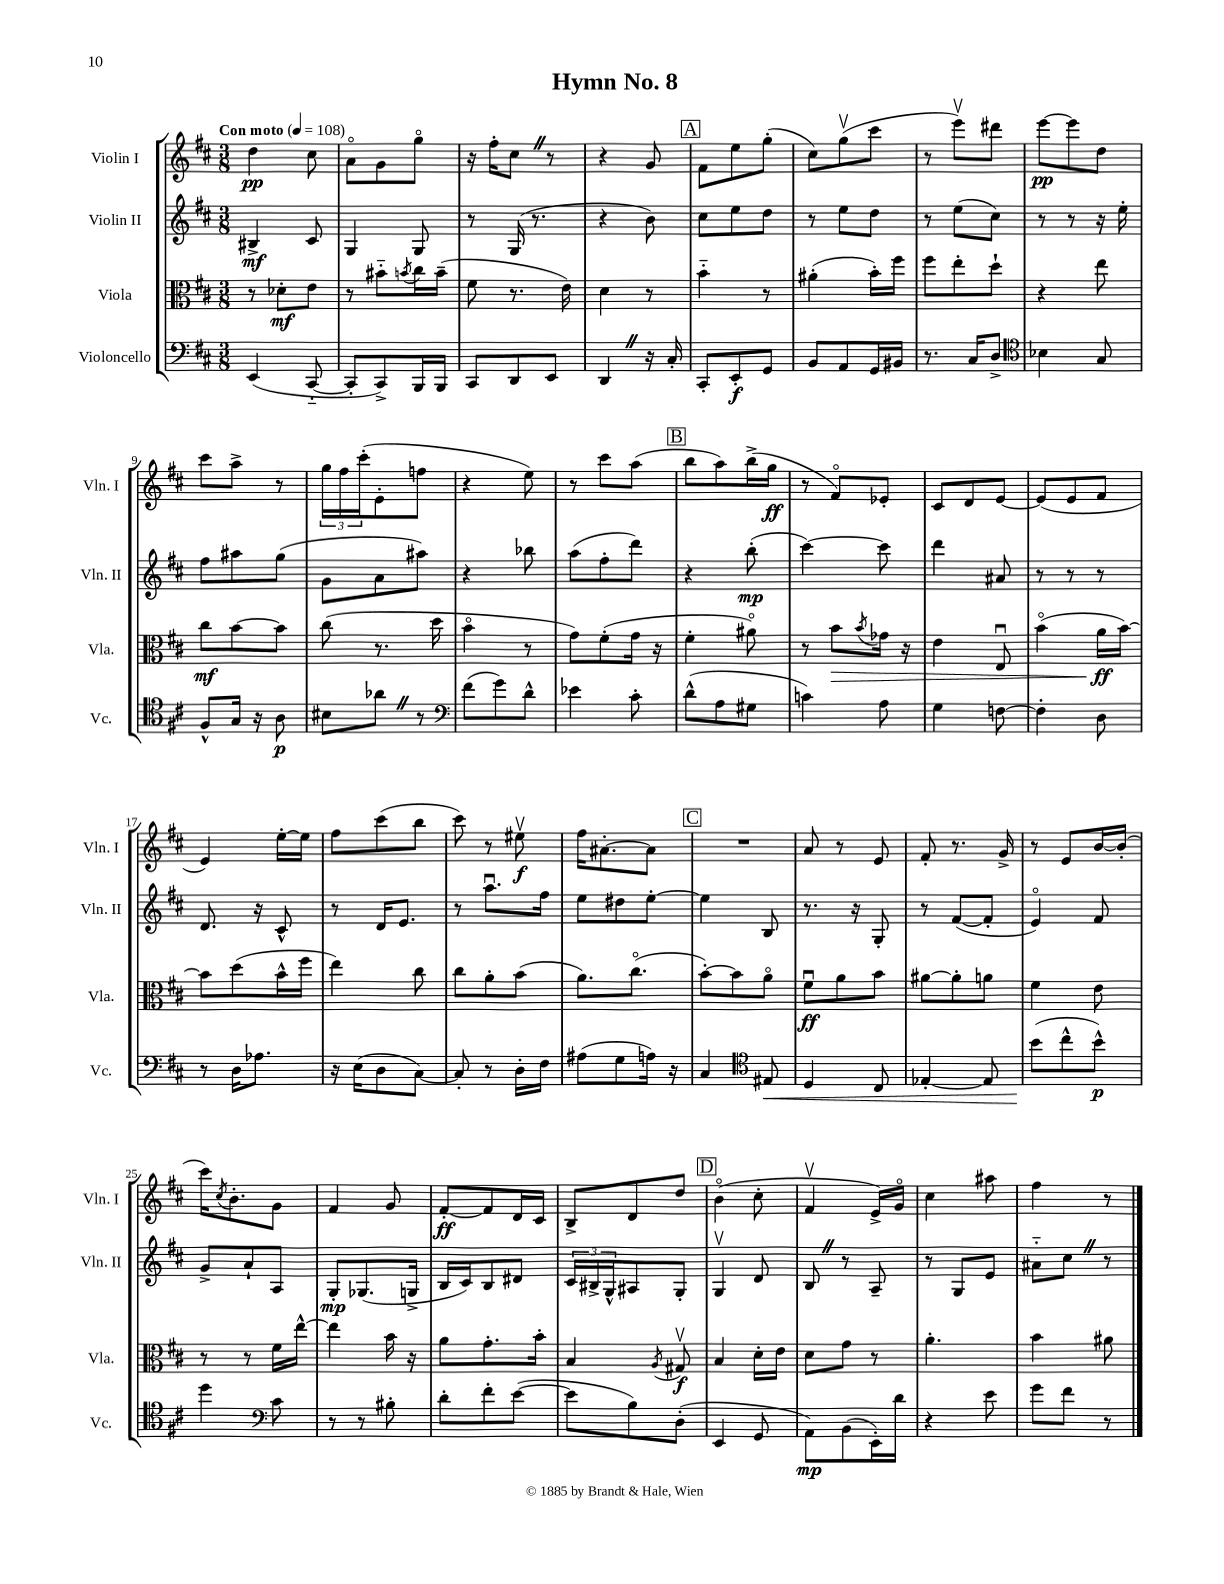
\header { title = "Hymn No. 8" }
<<
\new StaffGroup <<
\new Staff = "s0" \with { instrumentName = "Violin I" shortInstrumentName = "Vln. I" } {
    \clef treble \key d \major \numericTimeSignature \time 3/8 \tempo "Con moto" 4 = 108
    d''4\pp cis''8 |
    a'8\flageolet g'8 g''8\flageolet |
    r16 fis''16-. cis''8 \once \override BreathingSign.text = \markup { \musicglyph "scripts.caesura.straight" } \breathe r8 |
    r4 g'8 |
    \mark \markup { \box "A" } fis'8 e''8 g''8-.( |
    cis''8) g''8\upbow( cis'''8 |
    r8 e'''8\upbow) dis'''8 |
    e'''8~\pp e'''8 d''8 |
    cis'''8 a''8-> r8 |
    \tuplet 3/2 { g''16 fis''16 cis'''16-.( } e'8-. f''8 |
    r4 e''8) |
    r8 cis'''8 a''8( |
    \mark \markup { \box "B" } b''8 a''8) b''16->( g''16\ff |
    r8 fis'8\flageolet) ees'8-. |
    cis'8 d'8 e'8~ |
    e'8( e'8 fis'8 |
    e'4) e''16~-. e''16 |
    fis''8 cis'''8( b''8 |
    cis'''8) r8 eis''8\upbow\f |
    fis''16 ais'8.~-. ais'8 |
    \mark \markup { \box "C" } R4. |
    a'8 r8 e'8 |
    fis'8-. r8. g'16-> |
    r8 e'8 b'16~ b'16-.( |
    cis'''16) \acciaccatura { cis''8 } b'8.-. g'8 |
    fis'4 g'8 |
    fis'8~-.\ff fis'8 d'16 cis'16 |
    b8-> d'8 d''8 |
    \mark \markup { \box "D" } b'4\flageolet( cis''8-. |
    fis'4\upbow e'16->) g'16\flageolet |
    cis''4 ais''8 |
    fis''4 r8 \bar "|." |
}
\new Staff = "s1" \with { instrumentName = "Violin II" shortInstrumentName = "Vln. II" } {
    \clef treble \key d \major \numericTimeSignature \time 3/8
    bis4->\mf cis'8 |
    g4 g8 |
    r8 g16( r8. |
    r4 b'8) |
    \mark \markup { \box "A" } cis''8 e''8 d''8 |
    r8 e''8 d''8 |
    r8 e''8( cis''8) |
    r8 r8 r16 e''16-. |
    fis''8 ais''8 g''8( |
    g'8 a'8 ais''8) |
    r4 bes''8 |
    a''8( fis''8-. d'''8) |
    \mark \markup { \box "B" } r4 b''8-.\mp( |
    cis'''4~) cis'''8 |
    d'''4 ais'8 |
    r8 r8 r8 |
    d'8. r16 cis'8-^ |
    r8 d'16 e'8. |
    r8 a''8.\downbow fis''16 |
    e''8 dis''8 e''8~-. |
    \mark \markup { \box "C" } e''4 b8 |
    r8. r16 g8-. |
    r8 fis'8~( fis'8-. |
    e'4\flageolet) fis'8 |
    g'8-> a'8-! a8 |
    g8-.\mp ges8.( g16-> |
    b16 cis'16) b8 dis'8 |
    \tuplet 3/2 { cis'16 bis16-> g16-^ } ais8 g8-. |
    \mark \markup { \box "D" } g4\upbow d'8 |
    b8 \once \override BreathingSign.text = \markup { \musicglyph "scripts.caesura.straight" } \breathe r8 a8-- |
    r8 g8 e'8 |
    ais'8-_ cis''8 \once \override BreathingSign.text = \markup { \musicglyph "scripts.caesura.straight" } \breathe r8 \bar "|." |
}
\new Staff = "s2" \with { instrumentName = "Viola" shortInstrumentName = "Vla." } {
    \clef alto \key d \major \numericTimeSignature \time 3/8
    r8 des'8-.\mf e'8 |
    r8 bis'8-_ \acciaccatura { b'8 } cis''16 b'16--( |
    fis'8 r8. e'16) |
    d'4 r8 |
    \mark \markup { \box "A" } b'4-_ r8 |
    ais'4-.( b'16-.) fis''16 |
    fis''8 e''8-. d''8-! |
    r4 e''8 |
    cis''8\mf b'8~ b'8 |
    cis''8( r8. d''16 |
    b'4\flageolet r8 |
    g'8) fis'8-.( g'16 r16 |
    \mark \markup { \box "B" } fis'4-. ais'8\flageolet) |
    r8 b'8\> \acciaccatura { b'8 } ges'16 r16 |
    e'4 e8\downbow |
    b'4\flageolet( a'16\ff\! b'16~) |
    b'8 d''8( b'16-^ fis''16 |
    e''4) cis''8 |
    cis''8 a'8-. b'8( |
    a'8.) cis''8.\flageolet( |
    \mark \markup { \box "C" } b'8~-.) b'8 a'8\flageolet |
    fis'8\downbow\ff a'8 b'8 |
    ais'8~ ais'8-. a'8 |
    fis'4 e'8 |
    r8 r8 fis'16 e''16~-^ |
    e''4 b'16 r16 |
    a'8 g'8.-. b'16-. |
    b4 \acciaccatura { a8 } gis8\upbow\f |
    \mark \markup { \box "D" } b4 d'16-. e'16 |
    d'8 g'8 r8 |
    a'4.-. |
    b'4 ais'8 \bar "|." |
}
\new Staff = "s3" \with { instrumentName = "Violoncello" shortInstrumentName = "Vc." } {
    \clef bass \key d \major \numericTimeSignature \time 3/8
    e,4( cis,8~-_ |
    cis,8-. cis,8->) b,,16 b,,16 |
    cis,8 d,8 e,8 |
    d,4 \once \override BreathingSign.text = \markup { \musicglyph "scripts.caesura.straight" } \breathe r16 cis16-. |
    \mark \markup { \box "A" } cis,8-. e,8-.\f g,8 |
    b,8 a,8 g,16 bis,16 |
    r8. cis16 d8-> |
    \clef tenor bes4 g8 |
    fis8-^ g16 r16 a8\p |
    bis8 aes'8 \once \override BreathingSign.text = \markup { \musicglyph "scripts.caesura.straight" } \breathe r8 |
    \clef bass fis'8( g'8) d'8-^ |
    ees'4 cis'8-. |
    \mark \markup { \box "B" } d'8-^( a8 gis8 |
    c'4) a8 |
    g4 f8~ |
    f4-. d8 |
    r8 d16 aes8. |
    r16 e16( d8 cis8~) |
    cis8-. r8 d16-. fis16 |
    ais8( g8 a16) r16 |
    \mark \markup { \box "C" } cis4 \clef tenor eis8\< |
    d4 cis8 |
    ees4~-. ees8 |
    b'8\!( cis''8-^ b'8-^\p) |
    d''4 \clef bass cis'8 |
    r8 r8 bis8-. |
    d'8-. fis'8-. e'8~( |
    e'8 b8) d8-.( |
    \mark \markup { \box "D" } e,4 g,8 |
    a,8\mp) b,8( e,16-.) d'16 |
    r4 e'8 |
    g'8 fis'8 r8 \bar "|." |
}
>>
>>
